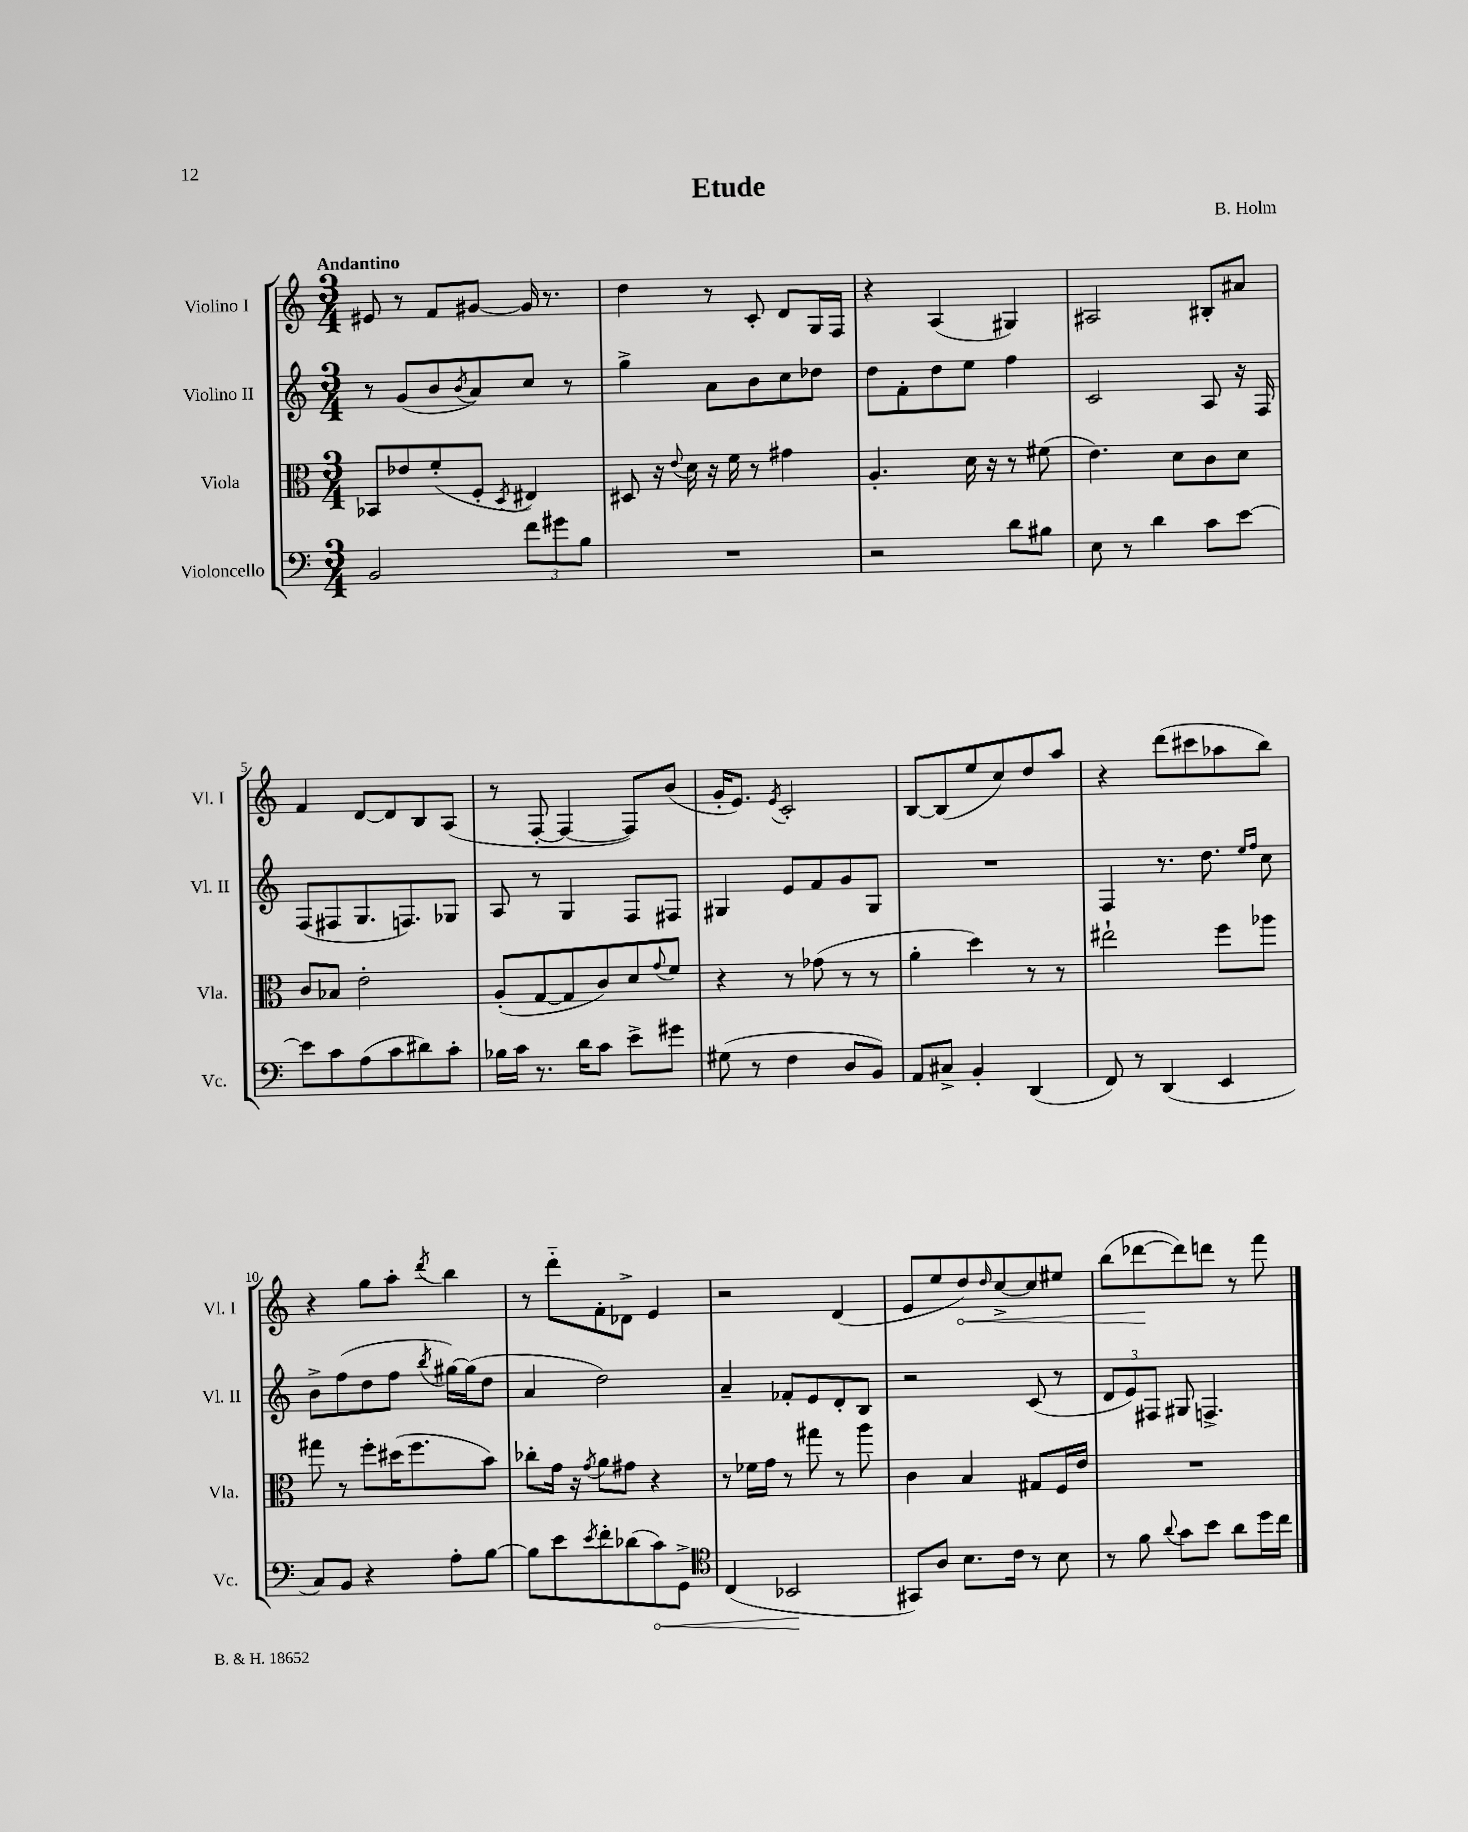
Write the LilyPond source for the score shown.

\header { title = "Etude" composer = "B. Holm" }
<<
\new StaffGroup <<
\new Staff = "s0" \with { instrumentName = "Violino I" shortInstrumentName = "Vl. I" } {
    \clef treble \key c \major \numericTimeSignature \time 3/4 \tempo "Andantino"
    eis'8 r8 f'8 gis'8~ gis'16 r8. |
    d''4 r8 c'8-. d'8 g16 f16 |
    r4 a4( gis4) |
    ais2 bis8-. ais'8 |
    f'4 d'8~ d'8 b8 a8( |
    r8 f8~-. f4~ f8) b'8( |
    g'16-. e'8.) \acciaccatura { e'8 } c'2-. |
    b8~ b8( e''8 c''8) d''8 a''8 |
    r4 d'''8( cis'''8 aes''8 b''8) |
    r4 g''8 a''8-. \acciaccatura { d'''8 } b''4 |
    r8 d'''8-_ f'8-. des'8-> e'4 |
    r2 d'4( |
    e'8 e''8 \once \override Hairpin.circled-tip = ##t d''8\<) \grace { d''16 } c''8~-> c''8 eis''8 |
    b''8( des'''8~\! des'''8) d'''8 r8 f'''8 \bar "|." |
}
\new Staff = "s1" \with { instrumentName = "Violino II" shortInstrumentName = "Vl. II" } {
    \clef treble \key c \major \numericTimeSignature \time 3/4
    r8 g'8( b'8 \acciaccatura { b'8 } a'8) c''8 r8 |
    g''4-> a'8 b'8 c''8 des''8 |
    d''8 f'8-. d''8 e''8 f''4 |
    c'2 a8 r16 f16 |
    f8( fis8 g8. f8.) ges8 |
    a8 r8 g4 f8 fis8 |
    gis4 e'8 f'8 g'8 gis8 |
    R2. |
    f4 r8. d''8. \grace { e''16 f''16 } c''8 |
    b'8-> f''8( d''8 f''8 \acciaccatura { b''8 } gis''16~) gis''16( d''8 |
    a'4 d''2) |
    a'4-- fes'8-. e'8 d'8-. b8 |
    r2 c'8( r8 |
    \tuplet 3/2 { d'8 e'8) fis8 } gis8 f4.-> \bar "|." |
}
\new Staff = "s2" \with { instrumentName = "Viola" shortInstrumentName = "Vla." } {
    \clef alto \key c \major \numericTimeSignature \time 3/4
    bes,8 ees'8 f'8-.( f8-. \acciaccatura { d8 } eis4) |
    dis8 r16 \appoggiatura { e'8 } d'16 r16 f'16 r8 gis'4 |
    a4.-. d'16 r16 r8 fis'8( |
    e'4.) d'8 c'8 d'8 |
    c'8 bes8 e'2-. |
    a8-.( g8~ g8 c'8) d'8 \appoggiatura { g'8 } f'8 |
    r4 r8 ges'8( r8 r8 |
    a'4-. d''4) r8 r8 |
    eis''2-! f''8 aes''8 |
    gis''8 r8 f''8-. dis''16( f''8. b'8) |
    ces''8-. g'16 r16 \acciaccatura { g'8 } a'8 gis'8 r4 |
    r8 fes'16 g'16 r8 gis''8 r8 a''8 |
    c'4 b4 gis8 f16 e'16 |
    R2. \bar "|." |
}
\new Staff = "s3" \with { instrumentName = "Violoncello" shortInstrumentName = "Vc." } {
    \clef bass \key c \major \numericTimeSignature \time 3/4
    b,2 \tuplet 3/2 { f'8 gis'8 b8 } |
    R2. |
    r2 d'8 bis8 |
    e8 r8 d'4 c'8 e'8~ |
    e'8 c'8 a8( c'8 dis'8) c'8-. |
    bes16 c'16 r8. d'16 c'8 e'8-> gis'8 |
    gis8( r8 f4 d8 b,8) |
    a,8 cis8-> b,4-. d,4( |
    f,8) r8 d,4( e,4 |
    c8) b,8 r4 a8-. b8~ |
    b8 e'8 \acciaccatura { e'8 } f'8-. des'8( \once \override Hairpin.circled-tip = ##t c'8\<) g,8-> |
    \clef tenor c4( bes,2\! |
    gis,8) a8 b8. c'16 r8 b8 |
    r8 f'8 \appoggiatura { a'8 } g'8 b'8 a'8 d''16 c''16 \bar "|." |
}
>>
>>
